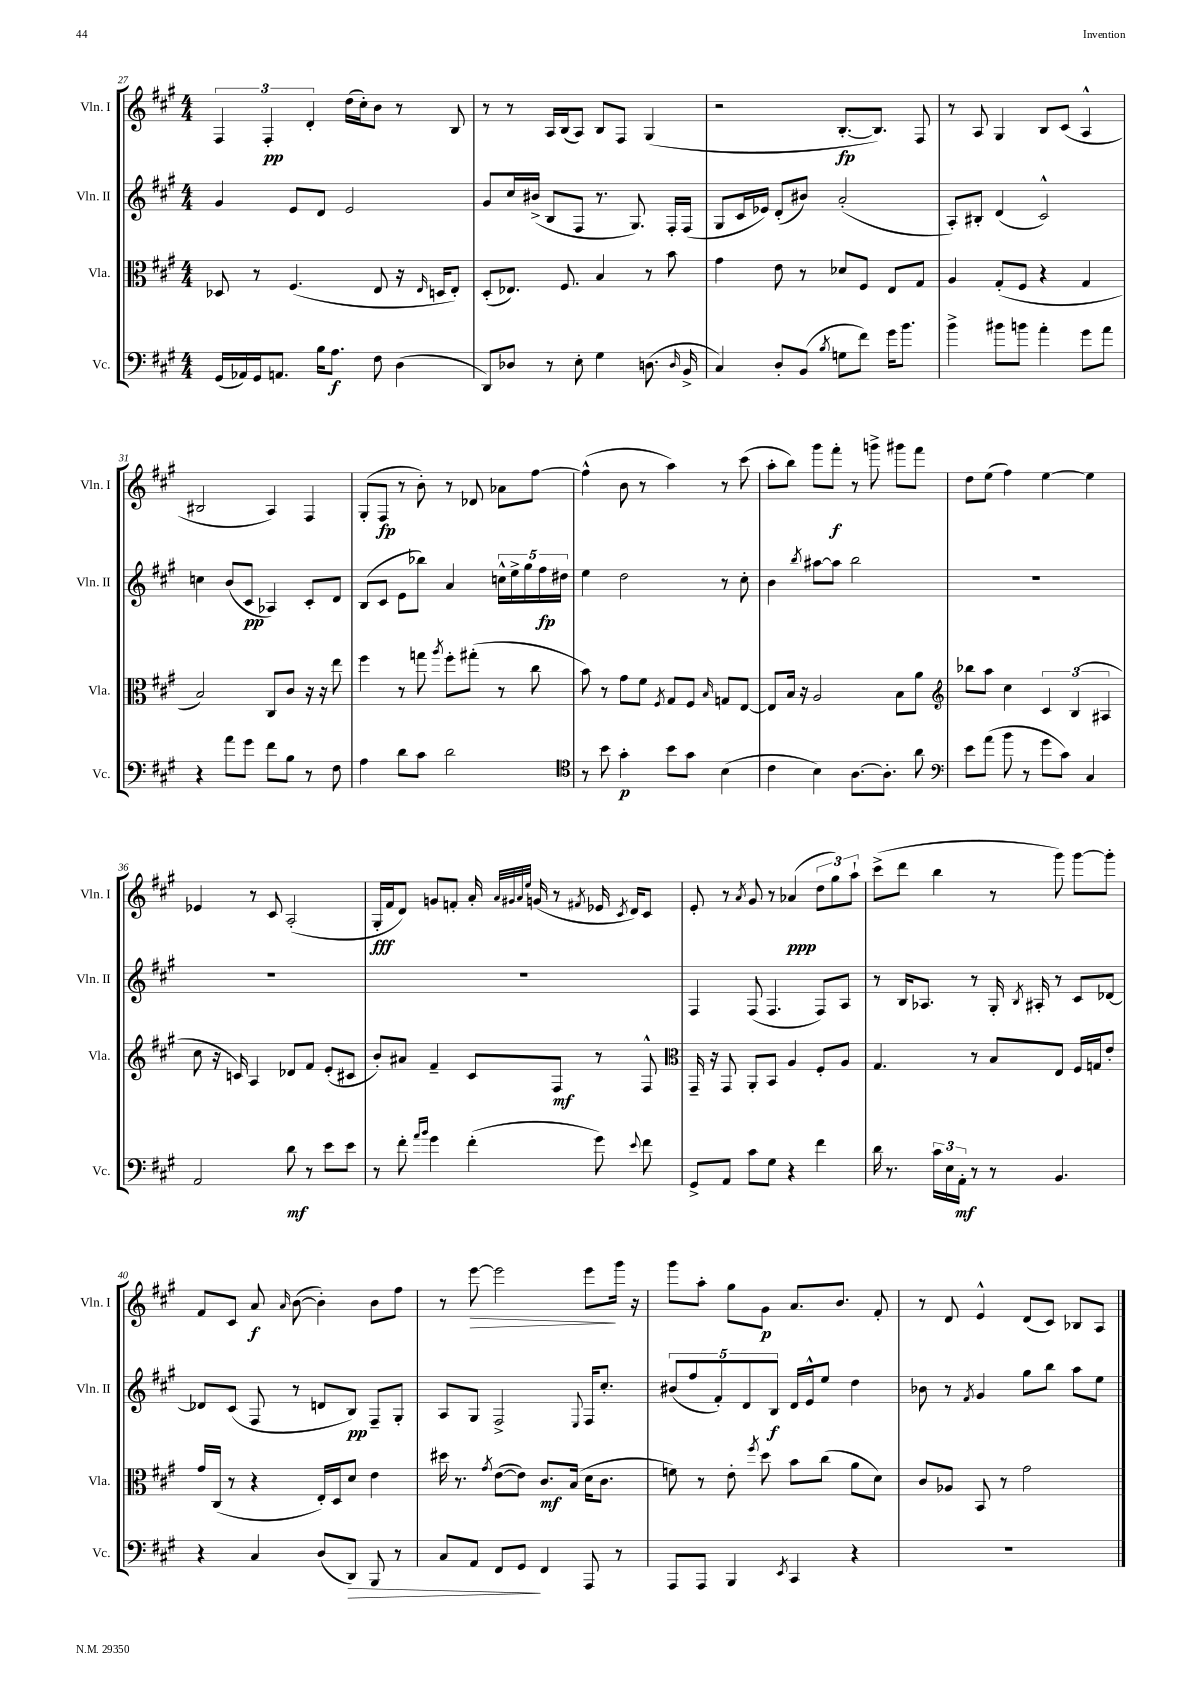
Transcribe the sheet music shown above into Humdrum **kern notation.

**kern	**kern	**kern	**kern
*staff4	*staff3	*staff2	*staff1
*clefF4	*clefC3	*clefG2	*clefG2
*k[f#c#g#]	*k[f#c#g#]	*k[f#c#g#]	*k[f#c#g#]
*M4/4	*M4/4	*M4/4	*M4/4
(16GG#	8D-	4g#	6F#
16AA-)	.	.	.
16GG#	8r	.	.
.	.	.	6F#'
8.AA	.	.	.
.	(4.F#	8e	.
.	.	.	6d'
16B	.	8d	.
8.A	.	.	.
.	.	2e	(16dd
.	.	.	16cc#')
8F#	8E	.	8b
(4D	16r	.	8r
.	16qqE	.	.
.	16D	.	.
.	8E')	.	8B
=	=	=	=
8DD)	(8D'	8g#	8r
8D-	8.E-)	16cc#	8r
.	.	(16b#^	.
8r	.	8B	16A
.	8.F#	.	(16B
8E'	.	8F#	8A)
4G#	4B	8.r	8B
.	.	.	8F#
.	.	8.G#)	.
(8.D	8r	.	(4G#
.	8b	16F#'	.
16qqD	.	.	.
16BB^	.	(16F#	.
=	=	=	=
4C#)	4g#	8G#	2r
.	.	16c#	.
.	.	16e-)	.
8D'	8e	(8d'	.
(8BB	8r	8b#)	.
8qB	.	.	.
8G	8d-	(2a'	[8.B'
8f#)	8F#	.	.
.	.	.	8.B])
16g#	8E	.	.
8.b	.	.	.
.	8G#	.	8F#
=	=	=	=
4b^	4A	8A')	8r
.	.	8B#'	8A
8b#	(8G#'	(4d	4G#
8b	8F#	.	.
4a'	4r	2c#^^)	8B
.	.	.	(8c#
8g#	4G#	.	4A^^
8a	.	.	.
=	=	=	=
4r	2B)	4cc	2B#
8a	.	(8b	.
8g#	.	8c#	.
8f#	8C#	4A-)	4A)
8B	8c#	.	.
8r	16r	8c#'	4F#
.	16r	.	.
8F#	8ee	8d	.
=	=	=	=
4A	4ff#	(8B	(8G#'
.	.	8c#	8F#
8d	8r	8e	8r
8c#	8gg	8bb-)	8b')
.	8qaa	.	.
2d	8ff#'	4a	8r
.	(8gg#'	.	8d-
.	8r	20cc^^	8a-
.	.	20ee^	.
.	.	20gg#	.
.	8cc#	.	[8ff#
.	.	20ff#	.
.	.	20dd#	.
=	=	=	=
*clefC4	*	*	*
8r	8b)	4ee	(4ff#^^]
8b	8r	.	.
4g#'	8g#	2dd	8b
.	8f#	.	8r
.	8qF#	.	.
8b	8G#	.	4aa)
8g#	8F#	.	.
.	16qqB	.	.
(4B	8G	8r	8r
.	[8E	8cc#'	(8ccc#
=	=	=	=
4c#	8E]	4b	8aa'
.	16B	.	8bb)
.	16r	.	.
.	.	8qbb	.
4B)	2A	[8aa#	8ggg#
.	.	8aa#]	8fff#'
[8.A	.	2bb	8r
.	.	.	8ggg^
8.A']	.	.	.
.	8B	.	8ggg#
8a	8a	.	8fff#
=	=	=	=
*clefF4	*clefG2	*	*
8e	8bb-	1r	8dd
(8a	8aa	.	(8ee
8b	4cc#	.	4ff#)
8r	.	.	.
8g#	6c#	.	[4ee
8c#)	.	.	.
.	(6B	.	.
4C#	.	.	4ee]
.	6A#	.	.
=	=	=	=
2AA	8cc#	1r	4e-
.	16r	.	.
.	16c)	.	.
.	4A	.	8r
.	.	.	8c#
8d	8d-	.	(2A'
8r	8f#	.	.
8e	(8e'	.	.
8e	8c#	.	.
=	=	=	=
8r	8b')	1r	16G#'
.	.	.	16f#
8f#'	8a#	.	8d)
16qqa	.	.	.
16qqb	.	.	.
4g#	4f#~	.	8g
.	.	.	8f'
(4f#'	8c#	.	16a'
.	.	.	32qqa
.	.	.	32qqg#
.	.	.	32qqa
.	.	.	32qqee
.	.	.	(16g
.	8F#	.	8r
.	.	.	8qf#
8g#)	8r	.	16e-
.	.	.	8qc#
.	.	.	16d)
8qqe	.	.	.
8f#	8F#^^	.	8c#
=	=	=	=
*	*clefC3	*	*
8GG#^	16GG#~	4F#	8e'
.	16r	.	.
8AA	8GG#	.	8r
.	.	.	8qa
8c#	8AA'	(8F#	8g#
8G#	8BB	4.F#	8r
4r	4A	.	(4a-
4f#	8F#'	8F#)	12dd
.	.	.	12gg#)
.	8A	8A	.
.	.	.	12aa`
=	=	=	=
16d	4.G#	8r	(8ccc#^
8.r	.	.	.
.	.	16B	8ddd
.	.	8.A-	.
24c#	.	.	4bb
24E	.	.	.
24AA'	.	.	.
8r	8r	8r	.
8r	8B	16G#'	8r
.	.	8qB	.
.	.	16A#'	.
4.BB	8E	8r	8ggg#)
.	16F#	8c#	[8ggg#
.	16G	.	.
.	8e'	[8d-	8ggg#']
=	=	=	=
4r	16g#	8d-]	8f#
.	(16C#	.	.
.	8r	(8c#	8c#
4C#	4r	8F#	8a
.	.	.	16qqa
.	.	8r	([8b
(8D	16E')	8d	4b'])
.	16D	.	.
8DD)	8d	8B)	.
8BBB	4e	8F#~	8b
8r	.	8G#'	8ff#
=	=	=	=
8C#	16dd#	8A	8r
.	8.r	.	.
8AA	.	8G#	[8eee
.	8qg#	.	.
8FF#	([8e	2F#^	2eee]
8GG#	8e])	.	.
4FF#	8.c#	.	.
.	(16B	.	.
.	.	8qqE	.
8AAA	16d	16F#	8eee
.	8.c#	8.cc#'	.
8r	.	.	16ggg#
.	.	.	16r
=	=	=	=
8AAA	8f)	(10b#	8ggg#
.	.	10ff#	.
8AAA	8r	.	8aa'
.	.	10f#')	.
4BBB	8e'	.	8gg#
.	.	10d	.
.	8qff#	.	.
.	8dd	.	8g#
.	.	10B	.
8qEE	.	.	.
4CC#	8b	16d	8.a
.	.	16e^^	.
.	(8cc#	8ee	.
.	.	.	8.b
4r	8a	4dd	.
.	8d)	.	8f#'
=	=	=	=
1r	8c#	8b-	8r
.	8A-	8r	8d
.	.	8qf#	.
.	8BB	4g#	4e^^
.	8r	.	.
.	2g#	8gg#	(8d
.	.	8bb	8c#)
.	.	8aa	8B-
.	.	8ee	8A
==	==	==	==
*-	*-	*-	*-
